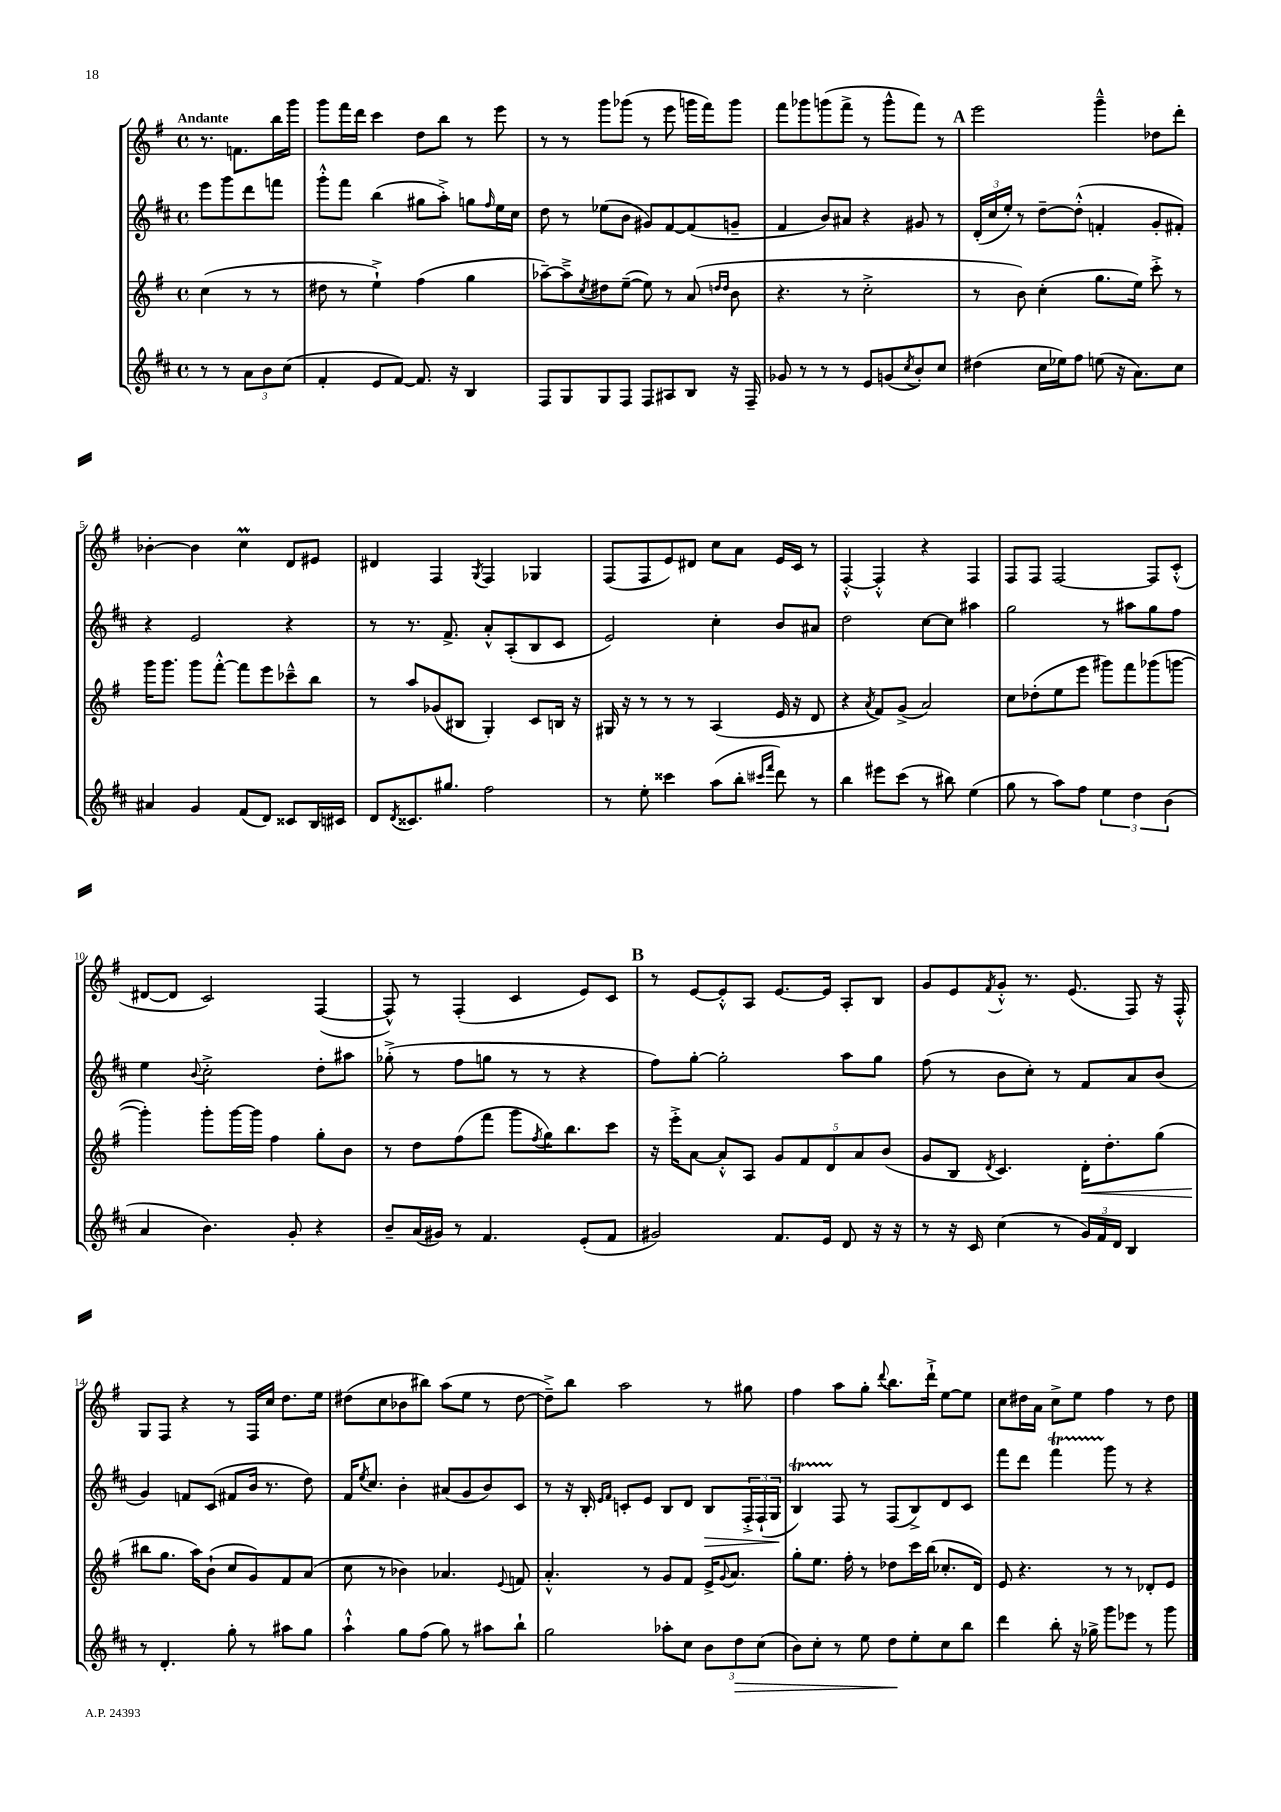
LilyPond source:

<<
\new StaffGroup <<
\new Staff = "s0" {
    \clef treble \key g \major \defaultTimeSignature \time 4/4 \partial 2 \tempo "Andante"
    r8. f'8. b''16 g'''16 |
    g'''8 fis'''16 d'''16 c'''4 d''8 b''8 r8 e'''8 |
    r8 r8 g'''8 ges'''8( r8 e'''8 g'''16 fis'''16) g'''8 |
    fis'''8 ges'''8 g'''8( fis'''8-> r8 g'''8-^ fis'''8) r8 |
    \mark \markup { \bold "A" } e'''2 g'''4---^ des''8 d'''8-. |
    bes'4~-. bes'4 c''4\prall d'8 eis'8 |
    dis'4 fis4 \acciaccatura { g8 } fis4 ges4 |
    fis8( fis8 e'8) dis'8 c''8 a'8 e'16 c'16 r8 |
    fis4~-.-^ fis4-.-^ r4 fis4 |
    fis8 fis8 fis2~ fis8 c'8-.-^( |
    dis'8~ dis'8 c'2) fis4~( |
    fis8-^) r8 fis4-.( c'4 e'8) c'8 |
    \mark \markup { \bold "B" } r8 e'8~ e'8-.-^ a8 e'8.~ e'16 a8-. b8 |
    g'8 e'8 \acciaccatura { fis'8 } g'8-.-^ r8. e'8.( fis8) r16 fis16-.-^ |
    g8 fis8 r4 r8 fis16 c''16 d''8. e''16 |
    dis''8( c''8 bes'8 bis''8) a''8( e''8 r8 dis''8~ |
    dis''8--->) b''8 a''2 r8 gis''8 |
    fis''4 a''8 g''8-. \appoggiatura { d'''8 } b''8. d'''16-!-> e''8~ e''8 |
    c''8 dis''16 a'16 c''8-> e''8 fis''4 r8 dis''8 \bar "|." |
}
\new Staff = "s1" {
    \clef treble \key d \major \defaultTimeSignature \time 4/4 \partial 2
    e'''8 g'''8 d'''8 f'''8 |
    g'''8-.-^ fis'''8 b''4( gis''8 a''8-.->) g''8 \grace { fis''16 } e''16 cis''16 |
    d''8 r8 ees''8( b'8 gis'8) fis'8~ fis'8( g'8-- |
    fis'4 b'8) ais'8 r4 gis'8 r8 |
    \mark \markup { \bold "A" } \tuplet 3/2 { d'16-.( cis''16 e''16-.) } r8 d''8~-- d''8-.-^( f'4-. g'8-. fis'8-.) |
    r4 e'2 r4 |
    r8 r8. fis'8.-> a'8-.-^ a8-.( b8 cis'8 |
    e'2) cis''4-. b'8 ais'8 |
    d''2 cis''8~ cis''8 ais''4 |
    g''2 r8 ais''8 g''8 fis''8 |
    e''4 \appoggiatura { b'8 } cis''2-.-> d''8-. ais''8 |
    ges''8-.->( r8 fis''8 g''8 r8 r8 r4 |
    \mark \markup { \bold "B" } fis''8) g''8~-. g''2-. a''8 g''8 |
    fis''8( r8 b'8 cis''8-.) r8 fis'8 a'8 b'8( |
    g'4) f'8 cis'8( fis'8 b'16 r8. d''8) |
    fis'16 \acciaccatura { e''8 } cis''8. b'4-. ais'8( g'8 b'8) cis'8 |
    r8 r16 b16-. \grace { e'16 fis'16 } c'8-. e'8 b8 d'8 b8\> \tuplet 3/2 { fis16-.-> fis16-!( g16\! } |
    b4\startTrillSpan) fis8\stopTrillSpan r8 fis8( b8->) d'8 cis'8 |
    fis'''8 d'''8 fis'''4\startTrillSpan g'''8\stopTrillSpan r8 r4 \bar "|." |
}
\new Staff = "s2" {
    \clef treble \key g \major \defaultTimeSignature \time 4/4 \partial 2
    c''4( r8 r8 |
    dis''8 r8 e''4-!->) fis''4( g''4 |
    aes''8~--) aes''8---> \acciaccatura { c''8 } dis''8 e''8~--( e''8) r8 a'8( \grace { d''16 d''16 } b'8 |
    r4. r8 c''2-.-> |
    \mark \markup { \bold "A" } r8 b'8) c''4-.( g''8. e''16) c'''8-.-> r8 |
    g'''16 g'''8. g'''8 fis'''8~-.-^ fis'''8 e'''8 ces'''8---^ b''8 |
    r8 a''8 ges'8( bis8 g4-.) c'8 b16 r16 |
    gis16 r16 r8 r8 r8 a4( e'16 r16 d'8 |
    r4 \acciaccatura { a'8 } fis'8) g'8->( a'2) |
    c''8 des''8-.( e''8 e'''8 gis'''8) fis'''8 ges'''8( g'''8~ |
    g'''4-.) g'''8-. g'''16~ g'''16 fis''4 g''8-. b'8 |
    r8 d''8 fis''8( fis'''8 g'''8 \acciaccatura { fis''8 } g''16) b''8. c'''8 |
    \mark \markup { \bold "B" } r16 e'''16-.-> a'8~ a'8-.-^ a8 \tuplet 5/4 { g'8 fis'8 d'8 a'8 b'8( } |
    g'8 b8 \acciaccatura { d'8 } c'4.) d'16-.\< d''8.-. g''8( |
    bis''8\! g''8. a''16) b'8-!( c''8 g'8) fis'8 a'8( |
    c''8 r8 bes'4) aes'4. \appoggiatura { e'8 } f'8 |
    a'4.-.-^ r8 g'8 fis'8 e'16-> \appoggiatura { g'8 } a'8. |
    g''8-. e''8. fis''16-. r8 des''8 c'''16 b''16( ces''8.-. d'16) |
    e'8 r4. r8 r8 des'8-. e'8 \bar "|." |
}
\new Staff = "s3" {
    \clef treble \key d \major \defaultTimeSignature \time 4/4 \partial 2
    r8 r8 \tuplet 3/2 { a'8 b'8 cis''8( } |
    fis'4-. e'8 fis'8~) fis'8. r16 b4 |
    fis8 g8 g8 fis8 fis8 ais8 b8 r16 fis16-- |
    ges'8 r8 r8 r8 e'8 g'8( \acciaccatura { cis''8 } b'8-.) cis''8 |
    \mark \markup { \bold "A" } dis''4( cis''16 ees''16) fis''8 e''8( r16 a'8.) cis''8 |
    ais'4 g'4 fis'8( d'8) cisis'8 b16 cis'16 |
    d'8 \acciaccatura { d'8 } cisis'8. gis''8. fis''2 |
    r8 e''8-. cisis'''4 a''8( b''8-. \grace { cis'''16 fis'''16 } d'''8) r8 |
    b''4 eis'''8 cis'''8( r8 bis''8) e''4( |
    g''8 r8 a''8) fis''8 \tuplet 3/2 { e''4 d''4 b'4( } |
    a'4 b'4.) g'8-. r4 |
    b'8-- a'16( gis'16) r8 fis'4. e'8-.( fis'8 |
    \mark \markup { \bold "B" } gis'2) fis'8. e'16 d'8 r16 r16 |
    r8 r16 cis'16 cis''4( r8 \tuplet 3/2 { g'16) fis'16 d'16 } b4 |
    r8 d'4.-. g''8-. r8 ais''8 g''8 |
    a''4-!-^ g''8 fis''8( g''8) r8 ais''8 b''8-! |
    g''2 aes''8-. cis''8 \tuplet 3/2 { b'8 d''8\> cis''8( } |
    b'8) cis''8-. r8 e''8 d''8\! e''8-. cis''8 b''8 |
    d'''4 b''8-. r16 ges''16-> g'''8 ees'''8 r8 g'''8 \bar "|." |
}
>>
>>
